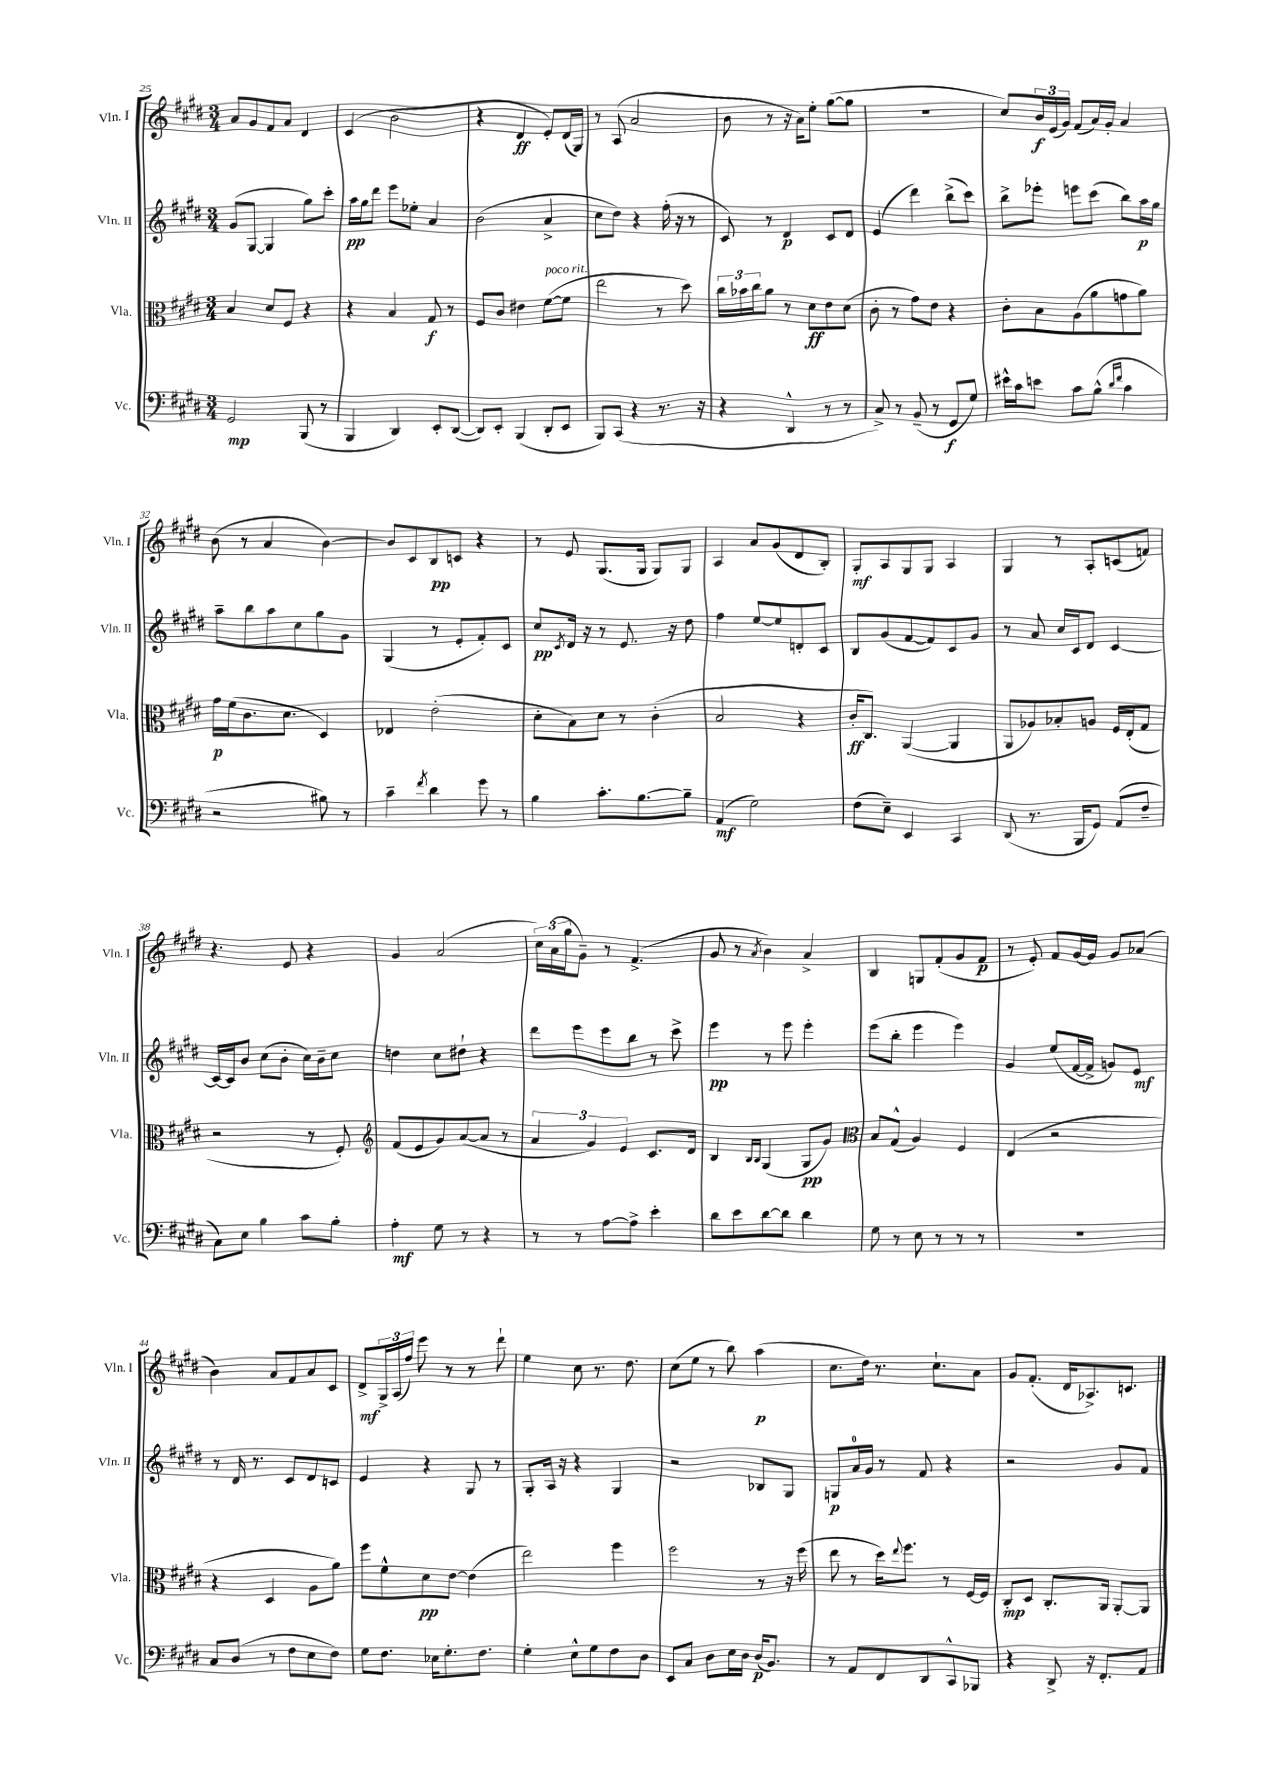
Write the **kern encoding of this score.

**kern	**dynam	**kern	**dynam	**kern	**dynam	**kern	**dynam
*part4	*part4	*part3	*part3	*part2	*part2	*part1	*part1
*staff4	*staff4	*staff3	*staff3	*staff2	*staff2	*staff1	*staff1
*I"Vc.	*	*I"Vla.	*	*I"Vln. II	*	*I"Vln. I	*
*I'Vc.	*	*I'Vla.	*	*I'Vln. II	*	*I'Vln. I	*
*clefF4	*	*clefC3	*	*clefG2	*	*clefG2	*
*k[f#c#g#d#]	*	*k[f#c#g#d#]	*	*k[f#c#g#d#]	*	*k[f#c#g#d#]	*
*M3/4	*	*M3/4	*	*M3/4	*	*M3/4	*
=25	=25	=25	=25	=25	=25	=25	=25
2GG#/	mp	4B/	.	(8g#/L	.	8a/L	.
.	.	.	.	[8G#/J	.	8g#/	.
.	.	8d#/L	.	4G#/]	.	8f#/	.
.	.	8F#/J	.	.	.	8a/J	.
(8BBB/	.	4r	.	8gg#\L)	.	4d#/	.
8r	.	.	.	8ccc#'\J	.	.	.
=26	=26	=26	=26	=26	=26	=26	=26
4BBB/	.	4r	.	16aa\LL	pp	(4c#/	.
.	.	.	.	16gg#\J	.	.	.
.	.	.	.	8ddd#\J	.	.	.
4DD#/)	.	4B/	.	8eee\L	.	2b\	.
.	.	.	.	8ee-X'\J	.	.	.
8EE'/L	.	8G#/	f	4a/	.	.	.
([8DD#/J	.	8r	.	.	.	.	.
=27	=27	=27	=27	=27	=27	=27	=27
8DD#/L])	.	8F#/L	.	(2b\	.	4r	.
8EE'/J	.	8c#/J	.	.	.	.	.
(4BBB/	.	4e#X\	.	.	.	4d#/	ff
!	!	!LO:TX:a:i:t=poco rit.	!	!	!	!	!
8DD#'/L	.	([8f#\L	.	4a^/	.	8e'/L)	.
8EE/J	.	8f#\J]	.	.	.	(16d#/L	.
.	.	.	.	.	.	16G#/JJ)	.
=28	=28	=28	=28	=28	=28	=28	=28
8BBB/L)	.	2ee\	.	8cc#\L	.	8r	.
(8CC#/J	.	.	.	8dd#\J)	.	(8A/	.
4r	.	.	.	4r	.	2a/	.
8.r	.	8r	.	(16ff#'\	.	.	.
.	.	.	.	16r	.	.	.
.	.	8dd#\)	.	8r	.	.	.
16r	.	.	.	.	.	.	.
=29	=29	=29	=29	=29	=29	=29	=29
4r	.	24cc#\LL	.	8c#/)	.	8b\	.
.	.	24b-X\	.	.	.	.	.
.	.	24cc#\J	.	.	.	.	.
.	.	8a\J	.	8r	.	8r	.
4DD#^^/	.	8r	.	4d#/	p	16r	.
.	.	.	.	.	.	16a\KL)	.
.	.	8d#\L	ff	.	.	8ee'\J	.
8r	.	8e\	.	8c#/L	.	([8gg#\L	.
8r	.	(8d#\J	.	8d#/J	.	8gg#\J]	.
=30	=30	=30	=30	=30	=30	=30	=30
8C#^/)	.	8c#'\	.	(4e/	.	2.r	.
8r	.	8r	.	.	.	.	.
(8BB~/	.	8g#\L)	.	4ddd#\)	.	.	.
8r	.	8e\J	.	.	.	.	.
8GG#/L	f	4r	.	(8bb^\L	.	.	.
8G#/J)	.	.	.	8ccc#\J)	.	.	.
=31	=31	=31	=31	=31	=31	=31	=31
16e#X^^\LL	.	8c#'\L	.	8bb^\L	.	8cc#/L)	.
16c#\J	.	.	.	.	.	.	.
8en\J	.	8B\	.	8eee-X'\J	.	24b/L	f
.	.	.	.	.	.	(24e/	.
.	.	.	.	.	.	24g#/JJ)	.
8c#\L	.	(8A\	.	8eeen\L	.	(8f#/L	.
(8B^^\J	.	8a\	.	(8ccc#\J	.	16a/L)	.
.	.	.	.	.	.	16g#'/JJ	.
16qqd#/LL	.	.	.	.	.	.	.
16qqf#/JJ	.	.	.	.	.	.	.
4c#\	.	8gn\	.	8bb\L)	.	4a/	.
.	.	8a\J)	.	16aa\L	p	.	.
.	.	.	.	16gg#\JJ	.	.	.
!!LO:LB:g=z
=32	=32	=32	=32	=32	=32	=32	=32
2r	.	16g#\LL	p	8aa~\L	.	(8b\	.
.	.	(16f#\J	.	.	.	.	.
.	.	8.c#\	.	8bb\	.	8r	.
.	.	.	.	8aa\	.	4a/	.
.	.	8.d#\J	.	.	.	.	.
.	.	.	.	8cc#\	.	.	.
8B#X\)	.	4D#/)	.	8gg#\	.	[4b\)	.
8r	.	.	.	8g#\J	.	.	.
=33	=33	=33	=33	=33	=33	=33	=33
4c#~\	.	4E-X/	.	(4G#/	.	8b/L]	.
.	.	.	.	.	.	8c#/	.
8qf#/	.	.	.	.	.	.	.
4d#\	.	(2e'\	.	8r	.	8B/	pp
.	.	.	.	8e'/L	.	8cn/J	.
8g#\	.	.	.	8f#'/)	.	4r	.
8r	.	.	.	8c#/J	.	.	.
=34	=34	=34	=34	=34	=34	=34	=34
4B\	.	8d#'\L	.	8cc#/L	pp	8r	.
.	.	.	.	8qc#/	.	.	.
.	.	8B\)	.	16d#/Jk	.	8e/	.
.	.	.	.	16r	.	.	.
8.c#'\L	.	8d#\J	.	8r	.	(8.G#/L	.
.	.	8r	.	8.e/	.	.	.
[8.B\	.	.	.	.	.	16G#/Jk	.
.	.	(4c#'\	.	.	.	8G#/L)	.
.	.	.	.	16r	.	.	.
8B~\J]	.	.	.	8dd#\	.	8G#/J	.
=35	=35	=35	=35	=35	=35	=35	=35
(4AA/	mf	2B/	.	4ff#\	.	4A/	.
2G#\)	.	.	.	[8ee/L	.	8a/L	.
.	.	.	.	8ee/]	.	(8g#/	.
.	.	4r	.	8dn'/	.	8d#/	.
.	.	.	.	8c#/J	.	8B'/J)	.
=36	=36	=36	=36	=36	=36	=36	=36
(8F#\L	.	16c#'/KL	ff	8B/L	.	8G#'/L	mf
.	.	8.C#/J)	.	.	.	.	.
8E~\J)	.	.	.	(8g#/	.	8A/	.
4EE/	.	([4AA/	.	[8f#/	.	8G#/	.
.	.	.	.	8f#/])	.	8G#/J	.
4CC#/	.	4AA/]	.	8c#/	.	4A/	.
.	.	.	.	8g#/J	.	.	.
=37	=37	=37	=37	=37	=37	=37	=37
(8DD#/	.	8AA/L	.	8r	.	4G#/	.
8.r	.	8A-X/)	.	8a/	.	.	.
.	.	8B-X'/	.	16cc#/LL	.	8r	.
16BBB/KL	.	.	.	16c#/J	.	.	.
8GG#/J)	.	8An/J	.	8d#/J	.	8A'/L	.
(8AA/L	.	16F#/LL	.	[4c#/	.	(8cn/	.
.	.	(16E'/J	.	.	.	.	.
8F#~/J	.	8G#/J	.	.	.	8fn/J)	.
!!LO:LB:g=z
=38	=38	=38	=38	=38	=38	=38	=38
8C#\L)	.	2r	.	16c#/LL_	.	4.r	.
.	.	.	.	16c#/J]	.	.	.
8E\J	.	.	.	8b/J	.	.	.
4B\	.	.	.	(8cc#\L	.	.	.
.	.	.	.	8b'\J	.	8e/	.
8c#\L	.	8r	.	16cc#\LL)	.	4r	.
.	.	.	.	16b~\J	.	.	.
8B'\J	.	8F#'/)	.	8cc#\J	.	.	.
=39	=39	=39	=39	=39	=39	=39	=39
*	*	*clefG2	*	*	*	*	*
4A'\	mf	(8f#/L	.	4ddn\	.	4g#/	.
.	.	8e/	.	.	.	.	.
8G#\	.	8g#/)	.	8cc#\L	.	(2a/	.
8r	.	([8a/	.	8dd#X`\J	.	.	.
4r	.	8a/J]	.	4r	.	.	.
.	.	8r	.	.	.	.	.
=40	=40	=40	=40	=40	=40	=40	=40
8r	.	6a/	.	8ddd#\L	.	24cc#\LL)	.
.	.	.	.	.	.	(24a\	.
.	.	.	.	.	.	24gg#\J	.
8r	.	.	.	8eee\	.	8g#~\J)	.
.	.	6g#/)	.	.	.	.	.
[8A\L	.	.	.	8eee\	.	8r	.
.	.	6e/	.	.	.	.	.
8A^\J]	.	.	.	8bb\J	.	(4.f#^/	.
4e'\	.	8.c#/L	.	8r	.	.	.
.	.	.	.	8ccc#^\	.	.	.
.	.	16d#/Jk	.	.	.	.	.
=41	=41	=41	=41	=41	=41	=41	=41
8d#\L	.	4B/	.	4eee\	pp	8g#/	.
8e\	.	.	.	.	.	8r	.
.	.	16qqB/LL	.	.	.	.	.
.	.	16qqB/JJ	.	.	.	8qa/	.
[8d#\	.	(4G#/	.	8r	.	4b\)	.
8d#\J]	.	.	.	8eee\	.	.	.
4d#\	.	8G#/L	pp	4eee'\	.	4a^/	.
.	.	8g#/J)	.	.	.	.	.
=42	=42	=42	=42	=42	=42	=42	=42
*	*	*clefC3	*	*	*	*	*
8G#\	.	8B/L	.	(8eee\L	.	4B/	.
8r	.	(8G#^^/J	.	8bb'\J	.	.	.
8E\	.	4A/)	.	4eee\	.	8Gn/L	.
8r	.	.	.	.	.	(8f#'/	.
8r	.	4F#/	.	4eee\)	.	8g#/	.
8r	.	.	.	.	.	8f#/J	p
=43	=43	=43	=43	=43	=43	=43	=43
2.r	.	(4E/	.	4g#/	.	8r	.
.	.	.	.	.	.	8e'/)	.
.	.	2r	.	(8ee/L	.	8f#/L	.
.	.	.	.	[16f#/L	.	[16g#/L	.
.	.	.	.	16f#^/JJ]	.	16g#/JJ]	.
.	.	.	.	8gn/L)	.	8g#/L	.
.	.	.	.	8e/J	mf	(8a-X/J	.
!!LO:LB:g=z
=44	=44	=44	=44	=44	=44	=44	=44
8C#/L	.	4r	.	8r	.	4b\)	.
(8D#/J	.	.	.	16d#/	.	.	.
.	.	.	.	8.r	.	.	.
8r	.	4D#/	.	.	.	8a/L	.
8F#\L	.	.	.	8c#/L	.	8f#/	.
8E\	.	8A\L	.	8d#/	.	8a/	.
8F#\J)	.	8a\J)	.	8cn/J	.	8c#/J	.
=45	=45	=45	=45	=45	=45	=45	=45
8G#\L	.	8ff#\L	.	4e/	.	8d#^/L	mf
8.F#\J	.	8f#^^\	.	.	.	24G#^/L	.
.	.	.	.	.	.	(24A/	.
.	.	.	.	.	.	24ff#/JJ)	.
.	.	8d#\	pp	4r	.	8eee\	.
16E-X\KL	.	.	.	.	.	.	.
8.G#'\	.	[8e\J	.	.	.	8r	.
.	.	(4e\]	.	8G#/	.	8r	.
8.F#\J	.	.	.	.	.	.	.
.	.	.	.	8r	.	8ddd#`\	.
=46	=46	=46	=46	=46	=46	=46	=46
4G#'\	.	2ee\)	.	8G#'/L	.	4ee\	.
.	.	.	.	16A/Jk	.	.	.
.	.	.	.	16r	.	.	.
8E^^\L	.	.	.	4r	.	8cc#\	.
8G#\	.	.	.	.	.	8.r	.
8F#\	.	4ff#\	.	4G#/	.	.	.
.	.	.	.	.	.	8.dd#\	.
8D#\J	.	.	.	.	.	.	.
=47	=47	=47	=47	=47	=47	=47	=47
8EE/L	.	2ff#\	.	2r	.	(8cc#\L	.
8C#/J	.	.	.	.	.	8ee\J	.
8D#\L	.	.	.	.	.	8r	.
16E\L	.	.	.	.	.	8bb\)	.
16D#\JJ	.	.	.	.	.	.	.
(16D#/KL	p	8r	.	8B-X/L	.	(4aa\	p
8.BB/J)	.	.	.	.	.	.	.
.	.	16r	.	8G#/J	.	.	.
.	.	(16ff#\	.	.	.	.	.
=48	=48	=48	=48	=48	=48	=48	=48
8r	.	8ee\	.	8Gn/L	p	8.cc#\L	.
8AA/L	.	8r	.	16a/L	.	.	.
.	.	.	.	16g#/JJ	.	16dd#\Jk)	.
8FF#/	.	16dd#\KL)	.	8r	.	8.r	.
.	.	8qqee/	.	.	.	.	.
.	.	8.ff#\J	.	.	.	.	.
8DD#/	.	.	.	8f#/	.	.	.
.	.	.	.	.	.	8.cc#`\L	.
8CC#^^/	.	8r	.	4r	.	.	.
8BBB-X/J	.	[16F#/LL	.	.	.	8a\J	.
.	.	16F#/JJ]	.	.	.	.	.
=49	=49	=49	=49	=49	=49	=49	=49
4r	.	8C#'/L	mp	2r	.	8g#/L	.
.	.	8D#/J	.	.	.	(8.f#'/J	.
8DD#^/	.	8.C#'/L	.	.	.	.	.
.	.	.	.	.	.	16d#/KL	.
16r	.	.	.	.	.	8.A-X^/)	.
8.FF#'/L	.	16AA/Jk	.	.	.	.	.
.	.	[8AA'/L	.	8g#/L	.	.	.
.	.	.	.	.	.	8.cn/J	.
8AA/J	.	8AA/J]	.	8f#/J	.	.	.
==	==	==	==	==	==	==	==
*-	*-	*-	*-	*-	*-	*-	*-
